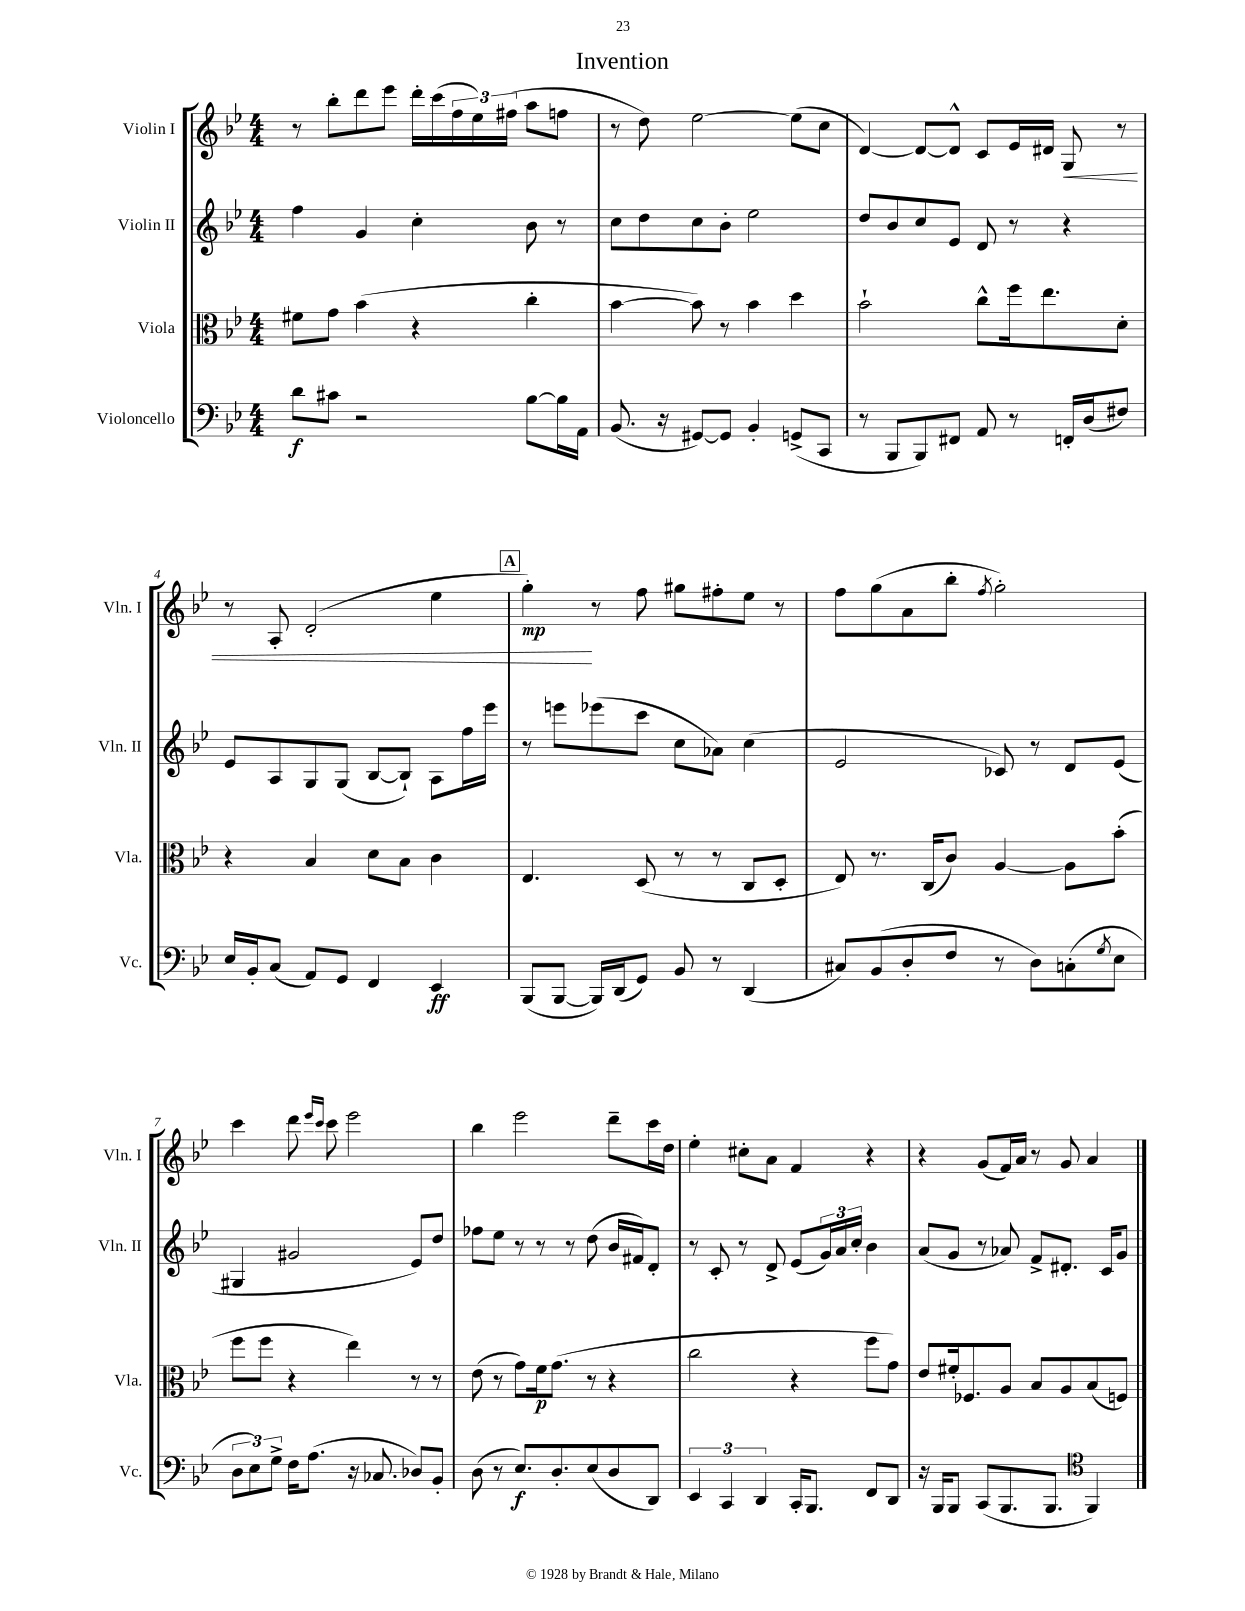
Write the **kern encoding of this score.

**kern	**dynam	**kern	**dynam	**kern	**kern	**dynam
*part4	*part4	*part3	*part3	*part2	*part1	*part1
*staff4	*staff4	*staff3	*staff3	*staff2	*staff1	*staff1
*I"Violoncello	*	*I"Viola	*	*I"Violin II	*I"Violin I	*
*I'Vc.	*	*I'Vla.	*	*I'Vln. II	*I'Vln. I	*
*clefF4	*	*clefC3	*	*clefG2	*clefG2	*
*k[b-e-]	*	*k[b-e-]	*	*k[b-e-]	*k[b-e-]	*
*M4/4	*	*M4/4	*	*M4/4	*M4/4	*
=1	=1	=1	=1	=1	=1	=1
8d\L	f	8f#X\L	.	4ff\	8r	.
8c#X\J	.	8g\J	.	.	8bb-'\L	.
2r	.	(4b-\	.	4g/	8ddd\	.
.	.	.	.	.	8eee-\J	.
.	.	4r	.	4cc'\	16ddd'\LL	.
.	.	.	.	.	(16ccc\	.
.	.	.	.	.	24ff\	.
.	.	.	.	.	24ee-\)	.
.	.	.	.	.	(24ff#X\JJ	.
[8B-\L	.	4cc'\	.	8b-\	8aa\L	.
16B-\L]	.	.	.	8r	8ffn\J	.
16AA\JJ	.	.	.	.	.	.
=2	=2	=2	=2	=2	=2	=2
(8.BB-/	.	[4b-\	.	8cc\L	8r	.
.	.	.	.	8dd\	8dd\)	.
16r	.	.	.	.	.	.
[8GG#X/L)	.	8b-\])	.	8cc\	[2ee-\	.
8GG#/J]	.	8r	.	8b-'\J	.	.
4BB-'/	.	4b-\	.	2ee-\	.	.
(8GGn^/L	.	4dd\	.	.	(8ee-\L]	.
8CC/J	.	.	.	.	8cc\J	.
=3	=3	=3	=3	=3	=3	=3
8r	.	2b-`\	.	8dd/L	[4d/)	.
8BBB-/L	.	.	.	8b-/	.	.
8BBB-/)	.	.	.	8cc/	8d/L_	.
8FF#X/J	.	.	.	8e-/J	8d^^/J]	.
8AA/	.	8cc^^\L	.	8d/	8c/L	.
8r	.	16ff\k	.	8r	16e-/L	.
.	.	8.ee-\	.	.	16d#X/JJ	.
!	!	!	!	!	!	!LO:HP:b
16FFn'/LL	.	.	.	4r	8G/	<
(16D/J	.	.	.	.	.	.
8F#X/J)	.	8d'\J	.	.	8r	.
!!LO:LB:g=z
=4	=4	=4	=4	=4	=4	=4
16E-/LL	.	4r	.	8e-/L	8r	.
16BB-'/J	.	.	.	.	.	.
(8C/J	.	.	.	8A/	8A'/	.
8AA/L)	.	4B-/	.	8G/	(2d'/	.
8GG/J	.	.	.	(8G/J	.	.
4FF/	.	8d\L	.	[8B-/L	.	.
.	.	8B-\J	.	8B-`/J])	.	.
4EE-/	ff	4c\	.	8A\L	4ee-\	.
.	.	.	.	16ff\L	.	.
.	.	.	.	16eee-\JJ	.	.
!!LO:REH:place=s1:t=A
=5	=5	=5	=5	=5	=5	=5
(8BBB-/L	.	4.E-/	.	8r	4gg'\)	mp
[8BBB-/J	.	.	.	8eeen\L	.	.
16BBB-/LL])	.	.	.	(8eee-X\	8r	[
(16DD/J	.	.	.	.	.	.
8GG/J)	.	(8D/	.	8ccc\J	8ff\	.
8BB-/	.	8r	.	8cc\L	8gg#X\L	.
8r	.	8r	.	8a-X\J)	8ff#X'\	.
(4DD/	.	8C/L	.	(4cc\	8ee-\J	.
.	.	8D'/J	.	.	8r	.
=6	=6	=6	=6	=6	=6	=6
8C#X/L)	.	8E-/)	.	2e-/	8ff\L	.
(8BB-/	.	8.r	.	.	(8gg\	.
8D'/	.	.	.	.	8a\	.
.	.	(16C/KL	.	.	.	.
8F/J	.	8c/J)	.	.	8bb-'\J	.
.	.	.	.	.	8qff/	.
8r	.	[4A/	.	8c-X/)	2gg'\)	.
8D\L)	.	.	.	8r	.	.
(8Cn'\	.	8A\L]	.	8d/L	.	.
8qG/	.	.	.	.	.	.
8E-\J	.	(8b-'\J	.	(8e-/J	.	.
!!LO:LB:g=z
=7	=7	=7	=7	=7	=7	=7
12D\L	.	8ff\L	.	4G#X/	4ccc\	.
12E-\)	.	.	.	.	.	.
.	.	8ff\J	.	.	.	.
12G^\J	.	.	.	.	.	.
16F\KL	.	4r	.	2g#X/	8ddd\	.
(8.A\J	.	.	.	.	.	.
.	.	.	.	.	16qqeee-/LL	.
.	.	.	.	.	16qqccc/JJ	.
.	.	.	.	.	8ccc\	.
16r	.	4ee-\)	.	.	2eee-\	.
8.C-X/	.	.	.	.	.	.
8D-X/L)	.	8r	.	8e-/L)	.	.
8BB-'/J	.	8r	.	8dd/J	.	.
=8	=8	=8	=8	=8	=8	=8
(8D\	.	(8e-\	.	8ff-X\L	4bb-\	.
8r	.	8r	.	8ee-\J	.	.
8.E-/L)	f	8g\L)	.	8r	2eee-\	.
.	.	16f\k	p	8r	.	.
8.D'/	.	(8.g\J	.	.	.	.
.	.	.	.	8r	.	.
(8E-/	.	8r	.	(8dd\	.	.
8D/	.	4r	.	16b-/LL	8ddd~\L	.
.	.	.	.	16f#X/J)	.	.
8DD/J)	.	.	.	8d'/J	16ccc\L	.
.	.	.	.	.	16dd\JJ	.
=9	=9	=9	=9	=9	=9	=9
6EE-/	.	2cc\	.	8r	4ee-'\	.
.	.	.	.	8c'/	.	.
6CC/	.	.	.	.	.	.
.	.	.	.	8r	8cc#X'\L	.
6DD/	.	.	.	.	.	.
.	.	.	.	8d^/	8a\J	.
16CC'/KL	.	4r	.	(8e-/L	4f/	.
8.BBB-/J	.	.	.	.	.	.
.	.	.	.	24g/L)	.	.
.	.	.	.	24a/	.	.
.	.	.	.	24cc'/JJ	.	.
8FF/L	.	8ff\L	.	4b-\	4r	.
8DD/J	.	8g\J)	.	.	.	.
=10	=10	=10	=10	=10	=10	=10
16r	.	8e-/L	.	(8a/L	4r	.
16BBB-/KL	.	.	.	.	.	.
8BBB-/J	.	16f#X'/k	.	8g/J	.	.
.	.	8.F-X/	.	.	.	.
(8CC/L	.	.	.	8r	(8g/L	.
8.BBB-/	.	8A/J	.	8a-X/)	16f/L)	.
.	.	.	.	.	16a/JJ	.
.	.	8B-/L	.	8f^/L	8r	.
8.BBB-/J	.	.	.	.	.	.
.	.	8A/	.	8.d#X'/J	8g/	.
*clefC4	*	*	*	*	*	*
4FF/)	.	(8B-/	.	.	4a/	.
.	.	.	.	16c/KL	.	.
.	.	8Fn/J)	.	8g/J	.	.
==	==	==	==	==	==	==
*-	*-	*-	*-	*-	*-	*-
